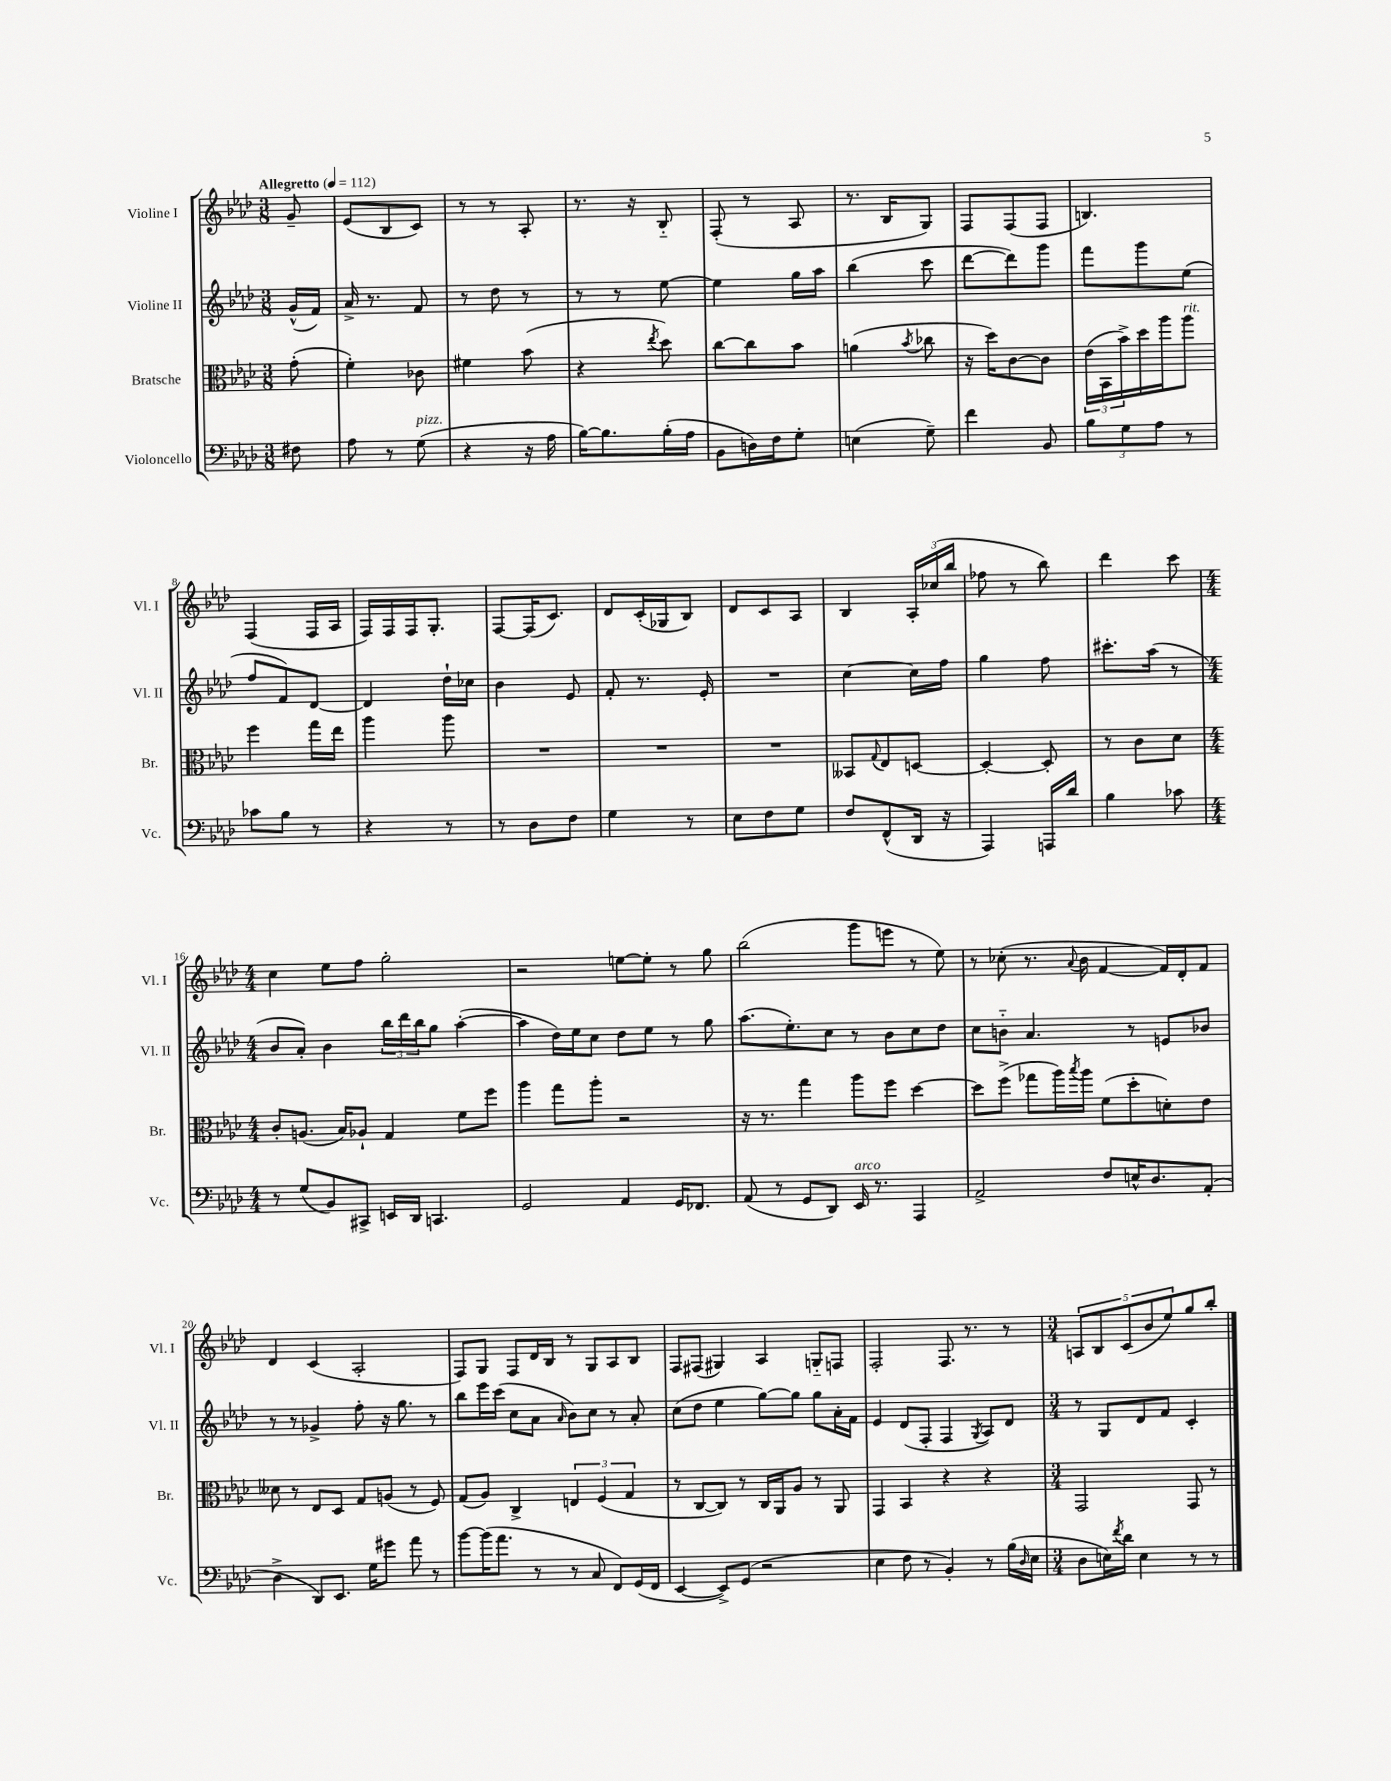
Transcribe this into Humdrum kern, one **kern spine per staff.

**kern	**kern	**kern	**kern
*staff4	*staff3	*staff2	*staff1
*clefF4	*clefC3	*clefG2	*clefG2
*k[b-e-a-d-]	*k[b-e-a-d-]	*k[b-e-a-d-]	*k[b-e-a-d-]
*M3/8	*M3/8	*M3/8	*M3/8
*MM112	*MM112	*MM112	*MM112
8F#\	(8g'\	(16g^^/LL	8g~/
.	.	16f/JJ)	.
=	=	=	=
8A-\	4f'\)	16a-^/	(8e-/L
.	.	8.r	.
8r	.	.	8B-/
(8G\	8c-\	8f/	8c/J)
=	=	=	=
4r	4f#\	8r	8r
.	.	8dd-\	8r
16r	(8b-\	8r	8A-'/
16A-\	.	.	.
=	=	=	=
[16B-\LK)	4r	8r	8.r
8.B-\]	.	.	.
.	.	8r	.
.	.	.	16r
.	8qee-/	.	.
(16B-'\L	8dd-\)	[8ee-\	8B-'~/
16A-\JJ	.	.	.
=	=	=	=
8BB-\L	[8cc\L	4ee-\]	(8F'/
16D\L)	8cc\]	.	8r
16F\J	.	.	.
8G'\J	8b-\J	16gg\LL	8A-/
.	.	16aa-\JJ	.
=	=	=	=
(4E\	(4a\	(4bb-\	8.r
.	.	.	16B-/LK
.	8qb-/	.	.
8G~\)	8cc-\	8ccc\	8G/J)
=	=	=	=
4f\	16r	[8ddd-\L	8F/L
.	16dd-\LK)	.	.
.	[8c\	8ddd-\])	(8F/
8BB-/	8c\]J	8ggg\J	8F/J
=	=	=	=
12B-\L	(24e-\LL	8fff\L	4.B/)
.	24BB-\	.	.
12G\	24b-^\)	.	.
.	16dd-\	8ggg\	.
12A-\J	.	.	.
.	16aa-\J	.	.
8r	8aa-\J	(8ee-\J	.
=	=	=	=
8c-\L	4ff\	8ff/L	(4F/
8B-\J	.	8f/)	.
8r	16gg\LL	[8d-/J	16F/LL
.	16ee-\JJ	.	16A-/JJ
=	=	=	=
4r	4aa-\	4d-/]	16F/LL)
.	.	.	16F/
.	.	.	16F/J
.	.	.	8.G'/J
8r	8aa-\	16dd-`\LL	.
.	.	16cc-\JJ	.
=	=	=	=
8r	4.r	4b-\	[8F/L
8D-\L	.	.	(16F/]K
.	.	.	8.c/J)
8F\J	.	8e-/	.
=	=	=	=
4G\	4.r	8f'/	8d-/L
.	.	8.r	(16c'/L
.	.	.	16G-/J
8r	.	.	8B-/J)
.	.	16e-'/	.
=	=	=	=
8E-\L	4.r	4.r	8d-/L
8F\	.	.	8c/
8G\J	.	.	8A-/J
=	=	=	=
8F/L	8BB--/L	[4cc\	4B-/
.	8qqG/	.	.
(8FF^^/	8E-/	.	.
16DD-/Jk	[8D/J	16cc\]LL	24A-'/LL
.	.	.	(24cc-/
16r	.	16ff\JJ	.
.	.	.	24bb-/JJ
=	=	=	=
4AAA-/)	4D'/_	4gg\	8ff-\
.	.	.	8r
16AAA/LL	8D'/]	8ff\	8bb-\)
16d-/JJ	.	.	.
=	=	=	=
4B-\	8r	8.ccc#'\L	4ddd-\
.	8c\L	.	.
.	.	(16aa-\Jk	.
8c-\	8d-\J	8r	8ccc\
=	=	=	=
*M4/4	*M4/4	*M4/4	*M4/4
8r	8c'/L	8b-/L	4cc\
(8G/L	(8.A/J	8a-'/J)	.
8BB-/)	.	4b-\	8ee-\L
.	16B-/LK)	.	.
8CC#^/J	8A-`/J	.	8ff\J
16EE/LL	4G/	24bb-\LL	2gg'\
.	.	24ddd-\	.
16DD-/JJ	.	.	.
.	.	24bb-\J	.
4.CC/	.	8gg\J	.
.	8f\L	([4aa-'\	.
.	8ff\J	.	.
=	=	=	=
2GG/	4aa-\	4aa-\]	2r
.	8gg\L	16dd-\LL)	.
.	.	16ee-\J	.
.	8aa-'\J	8cc\J	.
4AA-/	2r	8dd-\L	[8ee\L
.	.	8ee-\J	8ee'\]J
16GG/LK	.	8r	8r
8.FF-/J	.	.	.
.	.	8gg\	8gg\
=	=	=	=
(8AA-/	16r	(8.aa-\L	(2bb-\
.	8.r	.	.
8r	.	.	.
.	.	8.ee-'\)	.
8GG/L	4gg\	.	.
8DD-/J)	.	8cc\J	.
16EE-/	8aa-\L	8r	8ggg\L
8.r	.	.	.
.	8ff\J	8b-\L	8eee\J
4AAA-/	[4dd-\	8cc\	8r
.	.	8dd-\J	8ee-\)
=	=	=	=
2AA-^/	8dd-\]L	8cc\L	8r
.	(8ff^\J	8b'~\J	(8cc-'\
.	8gg-\L	4.a-/	8.r
.	16aa-\L)	.	.
.	8qbb-/	.	8qqa-/
.	16aa-\JJ	.	16b-\
8F/L	(8f\L	.	[4f/
16E^^/K	8dd-'\	8r	.
8.D-/	.	.	.
.	8d'\)	8e/L	16f/]LL)
.	.	.	16d-'/J
(8AA-'/J	8e-\J	8b-/J	8f/J
=	=	=	=
4D-^\	8d--\	8r	4d-/
.	8r	8r	.
8DD-/L)	8E-/L	4g-^/	(4c/
8.EE-/J	8D-/J	.	.
.	8G/L	8ff'\	2A-'/
16G\LK	.	.	.
8g#\J	(8A/J	16r	.
.	.	8.gg\	.
8a-\	8r	.	.
8r	8F/)	8r	.
=	=	=	=
[8b-\L	(8G/L	8bb-\L	8F/L)
(16b-\]K	8A-/J)	16eee-\L	8G/J
8.a-\J	.	(16ccc\JJ	.
.	4C^/	8cc\L	8F/L
8r	.	8a-\J	16d-/L
.	.	.	16B-/JJ
.	.	16qqa-/	.
8r	6E/	8b-\L)	8r
8C/	.	8cc\J	8G/L
.	(6F/	.	.
8FF/L)	.	8r	8A-/
.	6G/	.	.
(16GG/L	.	8a-'/	8B-/J
16FF/JJ	.	.	.
=	=	=	=
[4EE-/	8r	(8cc\L	8F/L
.	[8C/L	8dd-\J	(8F#/J
8EE-^/]L)	8C/]J)	4ee-\	4G#/)
(8GG/J	8r	.	.
2r	16C/LL	[8gg\L)	4A-/
.	16AA-/J	.	.
.	8A-/J	8gg\]J	.
.	8r	8gg\L	8G'~/L
.	8AA-/	16a-'\L	8F/J
.	.	16f\JJ	.
=	=	=	=
4E-\	4GG/	4e-/	2F'/
8F\	4BB-/	(8d-/L	.
8r	.	8F'/J	.
4BB-'/)	4r	4F/	8.F/
.	.	.	8.r
.	.	8qG/	.
8r	4r	8A-/L)	.
(16B-\LL	.	8d-/J	8r
16qqD-/	.	.	.
16E-\JJ	.	.	.
=	=	=	=
*M3/4	*M3/4	*M3/4	*M3/4
8D-\L	2GG/	8r	10A/L
.	.	.	10B-/
16E\L)	.	8G/L	.
8qf/	.	.	.
16d-\JJ	.	.	.
.	.	.	(10c/
4E\	.	8d-/	.
.	.	.	10b-/
.	.	8f/J	.
.	.	.	10ee-/)
8r	8GG/	4c'/	8gg/
8r	8r	.	8bb-'/J
==	==	==	==
*-	*-	*-	*-
